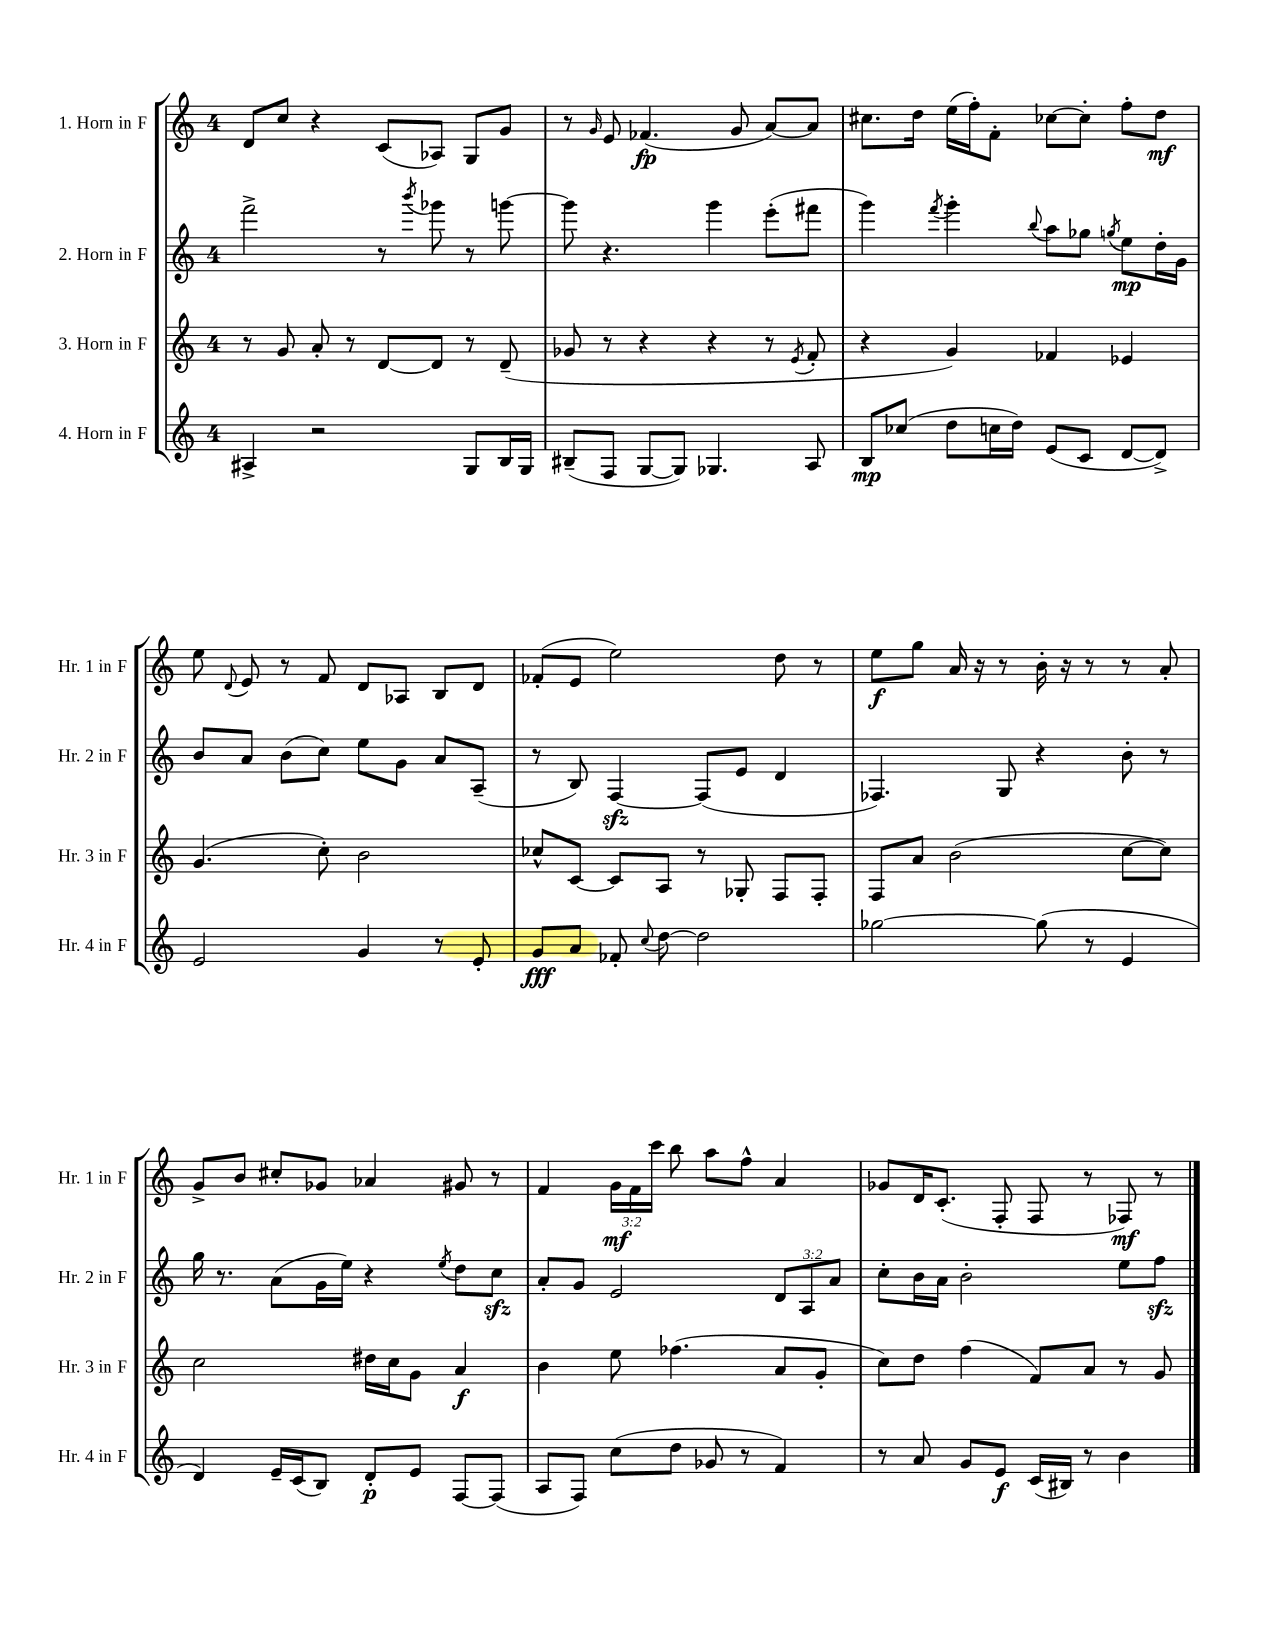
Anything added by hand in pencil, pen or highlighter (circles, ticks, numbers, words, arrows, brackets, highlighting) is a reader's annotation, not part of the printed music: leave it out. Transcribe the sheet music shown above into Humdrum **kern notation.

**kern	**kern	**kern	**kern
*staff4	*staff3	*staff2	*staff1
*clefG2	*clefG2	*clefG2	*clefG2
*k[]	*k[]	*k[]	*k[]
*M4/4	*M4/4	*M4/4	*M4/4
4A#^/	8r	2fff^\	8d/L
.	8g/	.	8cc/J
2r	8a'/	.	4r
.	8r	.	.
.	[8d/L	8r	(8c/L
.	.	8qbbb/	.
.	8d/]J	8ggg-\	8A-/J)
8G/L	8r	8r	8G/L
16B/L	(8d~/	[8ggg\	8g/J
16G/JJ	.	.	.
=	=	=	=
(8B#~/L	8g-/	8ggg\]	8r
.	.	.	16qqg/
8F/J	8r	4.r	8e/
[8G/L	4r	.	(4.f-/
8G/]J)	.	.	.
4.G-/	4r	4ggg\	.
.	.	.	8g/
.	8r	(8eee'\L	[8a/L)
.	8qe/	.	.
8A/	8f'/	8fff#\J	8a/]J
=	=	=	=
8B/L	4r	4ggg\)	8.cc#\L
(8cc-/J	.	.	.
.	.	.	16dd\Jk
.	.	8qfff/	.
8dd\L	4g/)	4ggg'\	(16ee\LL
.	.	.	16ff'\J)
16cc\L	.	.	8f'\J
16dd\JJ)	.	.	.
.	.	8qqbb/	.
(8e/L	4f-/	8aa\L	[8cc-\L
8c/J	.	8gg-\J	8cc-'\]J
.	.	8qgg/	.
[8d/L	4e-/	8ee\L	8ff'\L
8d^/]J)	.	16dd'\L	8dd\J
.	.	16g\JJ	.
=	=	=	=
2e/	(4.g/	8b/L	8ee\
.	.	.	8qqd/
.	.	8a/J	8e/
.	.	(8b\L	8r
.	8cc'\)	8cc\J)	8f/
4g/	2b\	8ee\L	8d/L
.	.	8g\J	8A-/J
8r	.	8a/L	8B/L
8e'/	.	(8A~/J	8d/J
=	=	=	=
8g/L	8cc-^^/L	8r	(8f-'/L
8a/J	[8c/J	8B/)	8e/J
8f-'/	8c/]L	[4F/	2ee\)
8qqcc/	.	.	.
[8dd\	8A/J	.	.
2dd\]	8r	(8F/]L	.
.	8G-'/	8e/J	.
.	8F/L	4d/	8dd\
.	8F'/J	.	8r
=	=	=	=
[2gg-\	8F/L	4.F-/)	8ee\L
.	8a/J	.	8gg\J
.	(2b\	.	16a/
.	.	.	16r
.	.	8G/	8r
(8gg-\]	.	4r	16b'\
.	.	.	16r
8r	.	.	8r
4e/	[8cc\L	8b'\	8r
.	8cc\]J)	8r	8a'/
=	=	=	=
4d/)	2cc\	16gg\	8g^/L
.	.	8.r	.
.	.	.	8b/J
16e~/LL	.	(8a\L	8cc#'/L
(16c/J	.	.	.
8B/J)	.	16g\L	8g-/J
.	.	16ee\JJ)	.
8d'/L	16dd#\LL	4r	4a-/
.	16cc\J	.	.
8e/J	8g\J	.	.
.	.	8qee/	.
[8F/L	4a/	8dd\L	8g#/
(8F/]J	.	8cc\J	8r
=	=	=	=
8A/L	4b\	8a'/L	4f/
8F/J)	.	8g/J	.
(8cc\L	8ee\	2e/	24g\LL
.	.	.	24f\
.	.	.	24ccc\JJ
8dd\J	(4.ff-\	.	8bb\
8g-/	.	.	8aa\L
8r	.	.	8ff^^\J
4f/)	8a/L	12d/L	4a/
.	.	12A/	.
.	8g'/J	.	.
.	.	12a/J	.
=	=	=	=
8r	8cc\L)	8cc'\L	8g-/L
8a/	8dd\J	16b\L	16d/K
.	.	16a\JJ	(8.c'/J
8g/L	(4ff\	2b'\	.
8e/J	.	.	8F'/
(16c/LL	8f/L)	.	8F/
16B#/JJ)	.	.	.
8r	8a/J	.	8r
4b\	8r	8ee\L	8F-/)
.	8g/	8ff\J	8r
==	==	==	==
*-	*-	*-	*-
